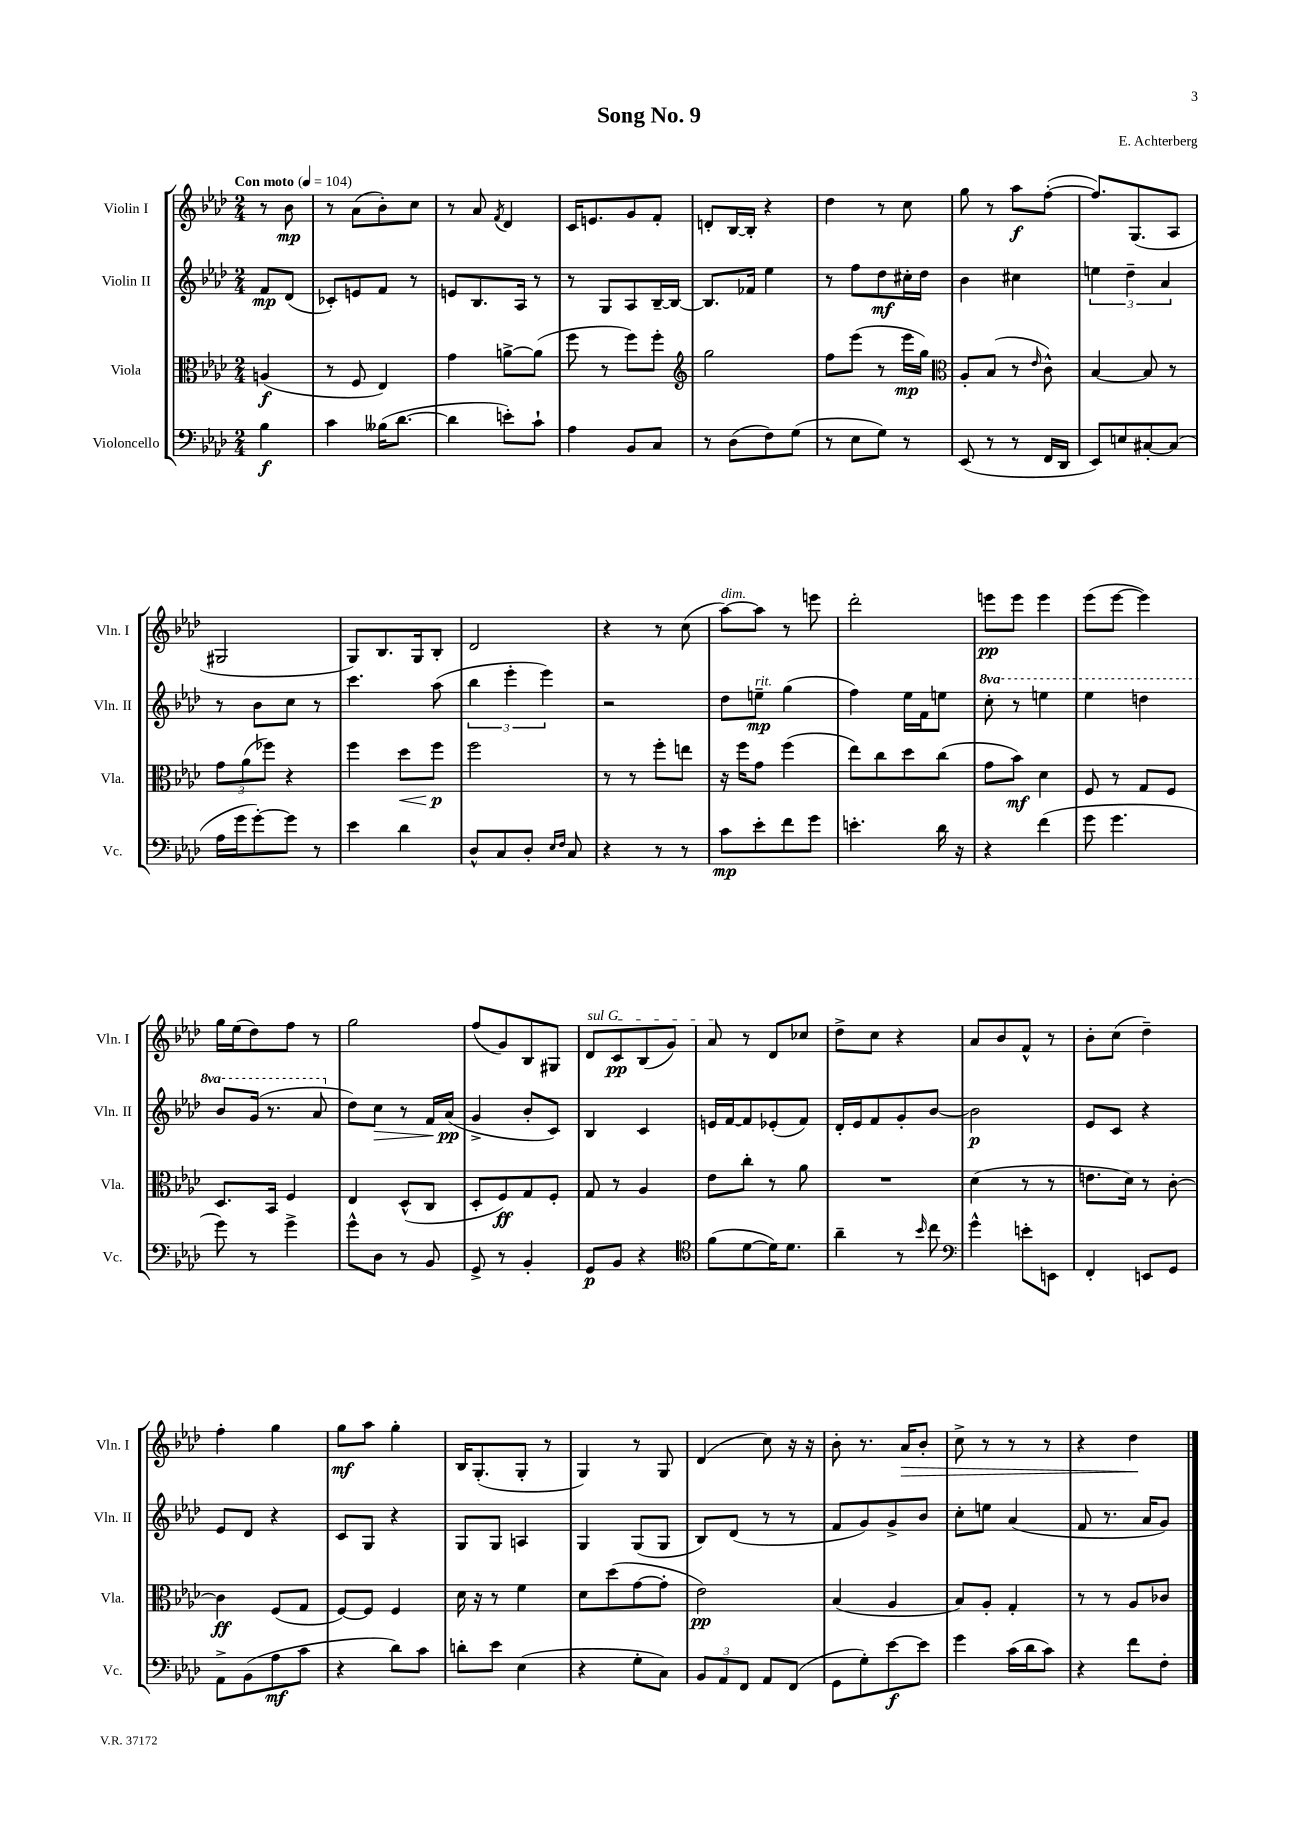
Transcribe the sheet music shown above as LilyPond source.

\header { title = "Song No. 9" composer = "E. Achterberg" }
<<
\new StaffGroup <<
\new Staff = "s0" \with { instrumentName = "Violin I" shortInstrumentName = "Vln. I" } {
    \clef treble \key aes \major \numericTimeSignature \time 2/4 \partial 4 \tempo "Con moto" 4 = 104
    \autoBeamOff r8 bes'8\mp |
    r8 aes'8[( bes'8-.) c''8] |
    r8 aes'8 \acciaccatura { f'8 } des'4 |
    c'16[ e'8. g'8 f'8]-. |
    d'8[-. bes16~ bes16]-. r4 |
    des''4 r8 c''8 |
    g''8 r8 aes''8[\f f''8]~-.( |
    f''8.[) g8.( aes8] |
    gis2 |
    g8[) bes8. g16 bes8]-. |
    des'2 |
    r4 r8 c''8( |
    aes''8[~^\markup { \italic "dim." }) aes''8] r8 e'''8 |
    des'''2-. |
    e'''8[\pp e'''8] e'''4 |
    ees'''8[( ees'''8]~ ees'''4) |
    g''16[ ees''16( des''8) f''8] r8 |
    g''2 |
    f''8[( g'8) bes8 gis8] |
    \once \override TextSpanner.bound-details.left.text = \markup { \italic "sul G" } des'8[\startTextSpan c'8\pp bes8( g'8]) |
    aes'8\stopTextSpan r8 des'8[ ces''8] |
    des''8[-> c''8] r4 |
    aes'8[ bes'8 f'8]-^ r8 |
    bes'8[-. c''8]( des''4--) |
    f''4-. g''4 |
    g''8[\mf aes''8] g''4-. |
    bes16[ g8.-.( g8]-. r8 |
    g4) r8 g8 |
    des'4( c''8) r16 r16 |
    bes'8-. r8. aes'16[\> bes'8]-. |
    c''8-> r8 r8 r8 |
    r4 des''4\! \bar "|." |
}
\new Staff = "s1" \with { instrumentName = "Violin II" shortInstrumentName = "Vln. II" } {
    \clef treble \key aes \major \numericTimeSignature \time 2/4 \set Staff.ottavationMarkups = #ottavation-simple-ordinals \partial 4
    \autoBeamOff f'8[\mp des'8]( |
    ces'8[-.) e'8 f'8] r8 |
    e'8[ bes8. aes16] r8 |
    r8 g8[ aes8 bes16~-- bes16]~ |
    bes8.[ fes'16] ees''4 |
    r8 f''8[ des''8\mf cis''16-. des''16] |
    bes'4 cis''4 |
    \tuplet 3/2 { e''4 des''4-- aes'4 } |
    r8 bes'8[ c''8] r8 |
    c'''4. aes''8( |
    \tuplet 3/2 { bes''4 ees'''4-. ees'''4) } |
    r2 |
    des''8[ e''8]--\mp^\markup { \italic "rit." } g''4( |
    f''4) ees''16[ f'16 e''8] |
    \ottava #1 c'''8-. r8 e'''4 |
    ees'''4 d'''4 |
    bes''8[ g''16]( r8. aes''8 \ottava #0 |
    des''8[) c''8]\> r8 f'16[ aes'16]\pp\!( |
    g'4-> bes'8[-. c'8]) |
    bes4 c'4 |
    e'16[ f'16~ f'8 ees'8-.( f'8]) |
    des'16[-. ees'16 f'8 g'8-. bes'8]~ |
    bes'2\p |
    ees'8[ c'8] r4 |
    ees'8[ des'8] r4 |
    c'8[ g8] r4 |
    g8[ g8] a4 |
    g4 g8[( g8] |
    bes8[) des'8]( r8 r8 |
    f'8[ g'8) g'8-> bes'8] |
    c''8[-. e''8] aes'4( |
    f'8 r8. aes'16[ g'8]) \bar "|." |
}
\new Staff = "s2" \with { instrumentName = "Viola" shortInstrumentName = "Vla." } {
    \clef alto \key aes \major \numericTimeSignature \time 2/4 \partial 4
    \autoBeamOff a4\f( |
    r8 f8 ees4) |
    g'4 a'8[~-> a'8]( |
    f''8 r8 f''8[) f''8]-. |
    \clef treble g''2 |
    f''8[ ees'''8]( r8 ees'''16[\mp g''16]) |
    \clef alto aes8[-. bes8]( r8 \grace { ees'16 } c'8-^) |
    bes4~ bes8 r8 |
    \tuplet 3/2 { g'8[ aes'8( fes''8]) } r4 |
    f''4 des''8[\< f''8]\p\! |
    f''2 |
    r8 r8 f''8[-. e''8] |
    r16 f''16[ g'8] f''4( |
    ees''8[) c''8 des''8 c''8]( |
    g'8[ bes'8]\mf) des'4 |
    f8 r8 g8[ f8] |
    des8.[ bes,16] f4 |
    ees4 des8[-^( c8] |
    des8[-. f8\ff) g8 f8]-. |
    g8 r8 aes4 |
    ees'8[ c''8]-. r8 aes'8 |
    R2 |
    des'4( r8 r8 |
    e'8.[ des'16]) r8 c'8~-. |
    c'4\ff f8[( g8] |
    f8[~) f8] f4 |
    des'16 r16 r8 f'4 |
    des'8[ des''8( g'8~ g'8]-. |
    ees'2\pp) |
    bes4( aes4 |
    bes8[) aes8]-. g4-. |
    r8 r8 aes8[ ces'8] \bar "|." |
}
\new Staff = "s3" \with { instrumentName = "Violoncello" shortInstrumentName = "Vc." } {
    \clef bass \key aes \major \numericTimeSignature \time 2/4 \partial 4
    \autoBeamOff bes4\f |
    c'4 beses16[( des'8.]~ |
    des'4 e'8[-.) c'8]-! |
    aes4 bes,8[ c8] |
    r8 des8[( f8) g8]( |
    r8 ees8[ g8]) r8 |
    ees,8( r8 r8 f,16[ des,16] |
    ees,8[) e8 cis8~-. cis8]( |
    aes16[ g'16 g'8~-.) g'8] r8 |
    ees'4 des'4 |
    des8[-^ c8 des8]-. \grace { ees16[ f16] } c8 |
    r4 r8 r8 |
    c'8[\mp ees'8-. f'8 g'8] |
    e'4.-. des'16 r16 |
    r4 f'4( |
    g'8 g'4. |
    g'8) r8 g'4-> |
    g'8[-^ des8] r8 bes,8 |
    g,8-> r8 bes,4-. |
    g,8[\p bes,8] r4 |
    \clef tenor f'8[( des'8~ des'16) des'8.] |
    aes'4-- r8 \grace { bes'16 } c''8 |
    \clef bass g'4-^ e'8[-. e,8] |
    f,4-. e,8[ g,8] |
    aes,8[-> bes,8( aes8\mf c'8] |
    r4 des'8[) c'8] |
    d'8[-. ees'8] ees4( |
    r4 g8[-. c8]) |
    \tuplet 3/2 { bes,8[ aes,8 f,8] } aes,8[ f,8]( |
    g,8[ g8-.) ees'8~\f ees'8] |
    g'4 c'16[( des'16 c'8]) |
    r4 f'8[ f8]-. \bar "|." |
}
>>
>>
\layout { \context { \Score \remove "Bar_number_engraver" } }
